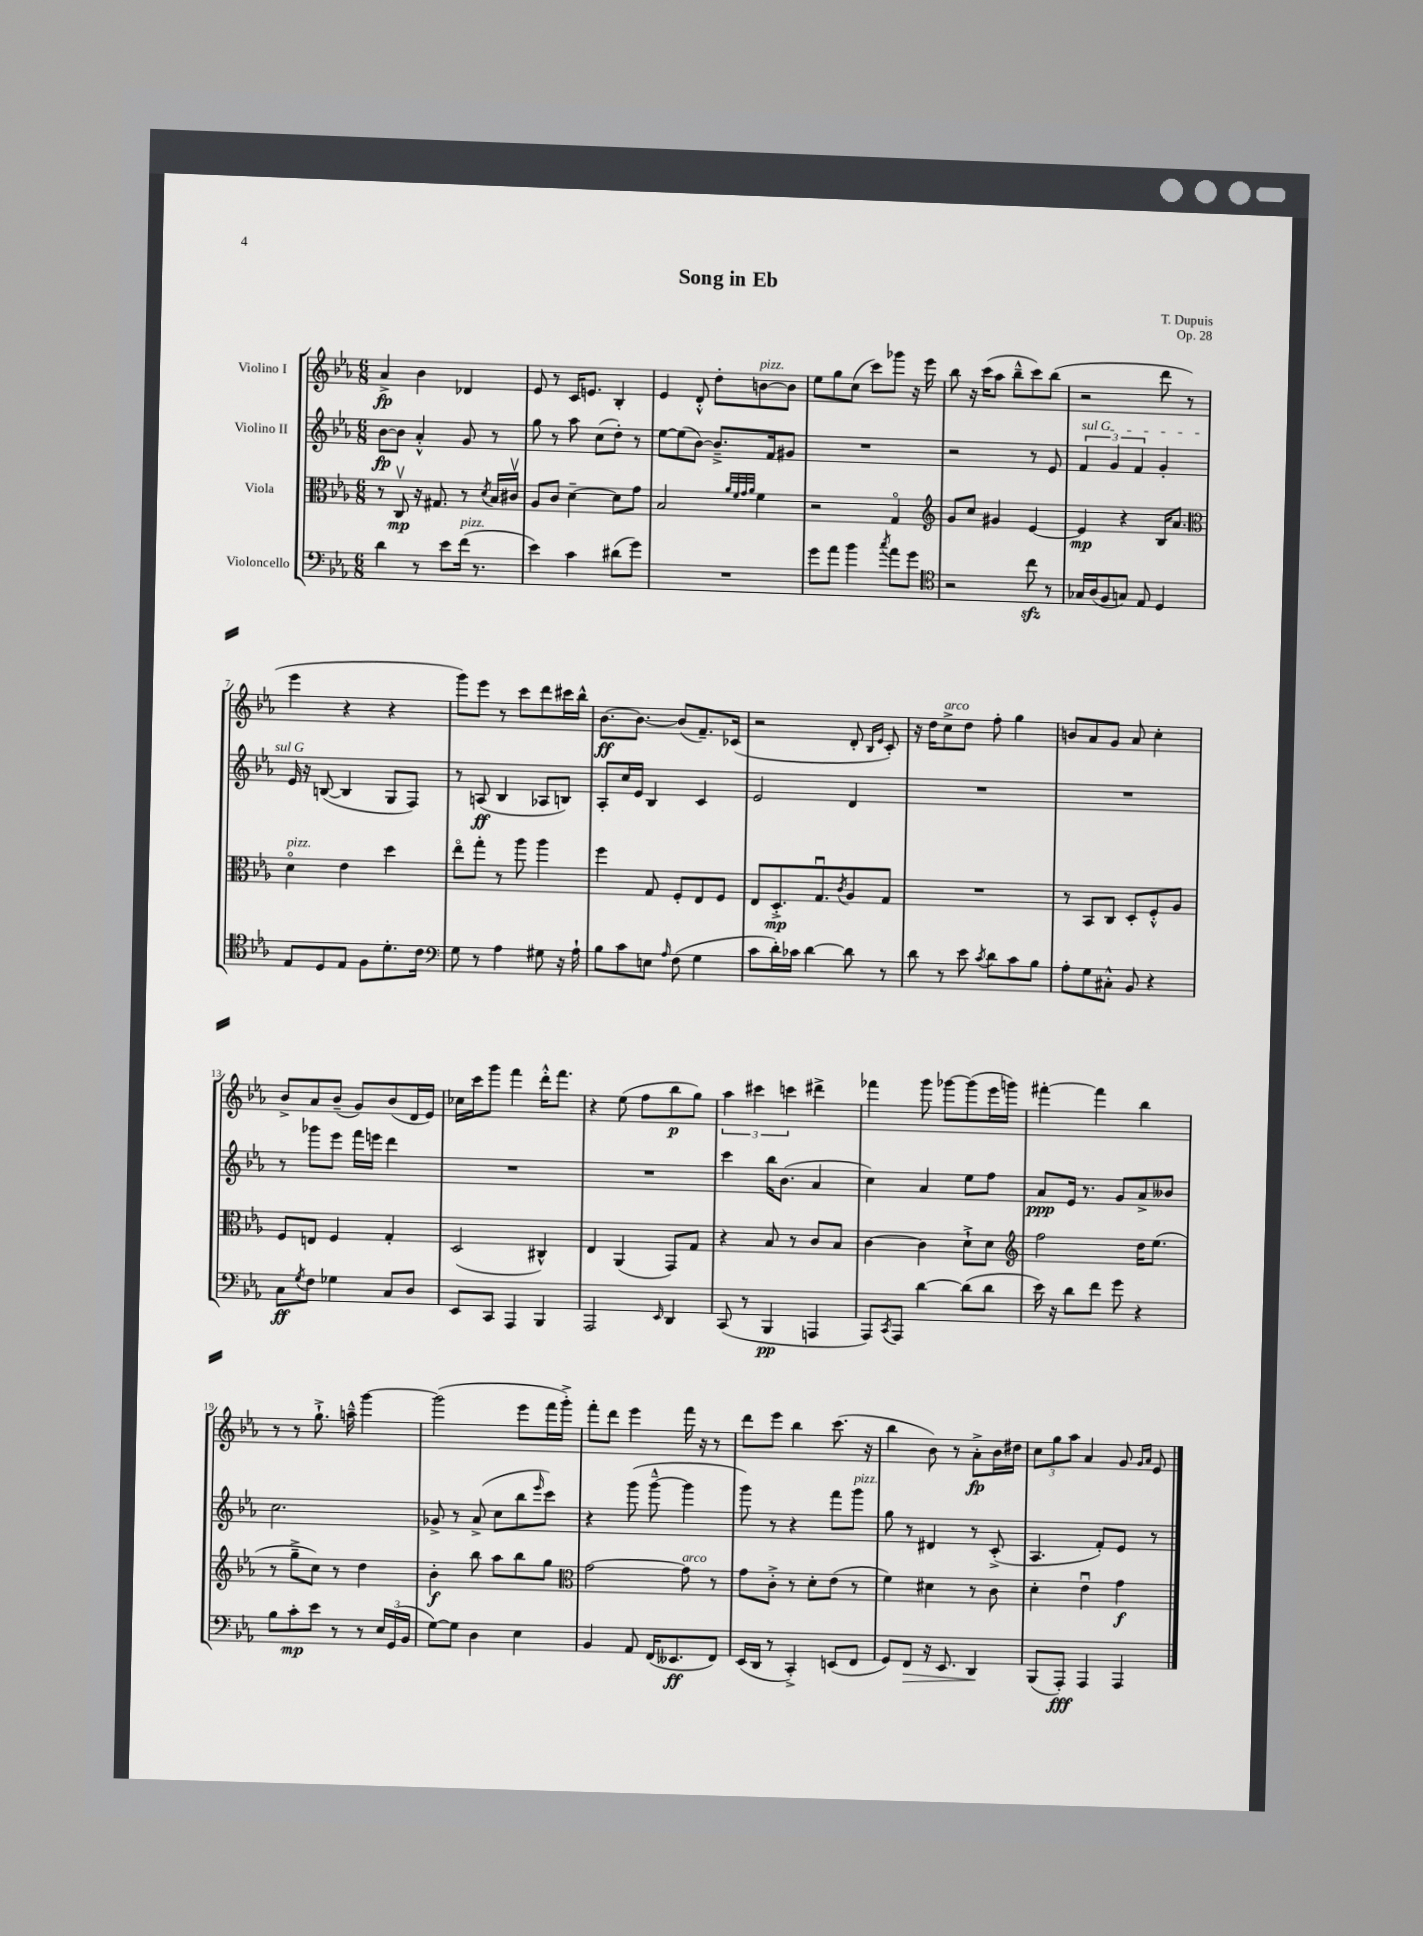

**kern	**dynam	**kern	**dynam	**kern	**dynam	**kern	**dynam
*part4	*part4	*part3	*part3	*part2	*part2	*part1	*part1
*staff4	*staff4	*staff3	*staff3	*staff2	*staff2	*staff1	*staff1
*I"Violoncello	*	*I"Viola	*	*I"Violino II	*	*I"Violino I	*
*clefF4	*	*clefC3	*	*clefG2	*	*clefG2	*
*k[b-e-a-]	*	*k[b-e-a-]	*	*k[b-e-a-]	*	*k[b-e-a-]	*
*M6/8	*	*M6/8	*	*M6/8	*	*M6/8	*
=1	=1	=1	=1	=1	=1	=1	=1
4d\	.	8r	.	[8b-\L	fp	4a-^/	fp
.	.	8Cv/	mp	8b-\J]	.	.	.
8r	.	16r	.	4a-'^^/	.	4b-\	.
.	.	8.G#X/	.	.	.	.	.
8e-\L	.	.	.	.	.	.	.
!LO:TX:a:i:t=pizz.	!	!	!	!	!	!	!
(16f\Jk	.	8r	.	8g/	.	4d-X/	.
8.r	.	.	.	.	.	.	.
.	.	8qd/	.	.	.	.	.
.	.	16B-/LL	.	8r	.	.	.
.	.	16c#Xv/JJ	.	.	.	.	.
=2	=2	=2	=2	=2	=2	=2	=2
4e-\)	.	8A-/L	.	8gg\	.	8e-/	.
.	.	8c/J	.	8r	.	8r	.
4c\	.	[4d~\	.	8aa-\	.	16c/KL	.
.	.	.	.	.	.	8.en/J	.
.	.	.	.	(8cc\L	.	.	.
(8d#X\L	.	8d\L]	.	8dd'\J)	.	4B-'/	.
8g\J)	.	8g\J	.	8r	.	.	.
=3	=3	=3	=3	=3	=3	=3	=3
2.r	.	2B-/	.	[8ee-\L	.	4e-/	.
.	.	.	.	(8ee-\]	.	.	.
.	.	.	.	[8b-\J)	.	8d'^^/	.
.	.	.	.	8.b-~^/L]	.	8dd'\L	.
.	.	32qqa-/LLL	.	.	.	.	.
.	.	32qqf/	.	.	.	.	.
.	.	32qqg/	.	.	.	.	.
.	.	32qqa-/JJJ	.	.	.	.	.
!	!	!	!	!	!	!LO:TX:a:i:t=pizz.	!
.	.	4f\	.	.	.	[8bn\	.
.	.	.	.	16f/k	.	.	.
.	.	.	.	8g#X/J	.	8b\J]	.
=4	=4	=4	=4	=4	=4	=4	=4
8g\L	.	2r	.	2.r	.	8ee-\L	.
8a-\J	.	.	.	.	.	8gg\	.
4b-\	.	.	.	.	.	(8cc\J	.
.	.	.	.	.	.	8ccc\L)	.
8qcc/	.	.	.	.	.	.	.
8a-\L	.	4G/	.	.	.	8ggg-X\J	.
8g\J	.	.	.	.	.	16r	.
.	.	.	.	.	.	16eee-\	.
=5	=5	=5	=5	=5	=5	=5	=5
*clefC4	*	*clefG2	*	*	*	*	*
2r	.	8g/L	.	2r	.	8bb-\	.
.	.	8cc/J	.	.	.	16r	.
.	.	.	.	.	.	(16ccc\KL	.
.	.	4g#X/	.	.	.	8aa-\J	.
.	.	.	.	.	.	8bb-~^^\L	.
8cczz\	.	[4e-/	.	8r	.	8ccc\)	.
8r	.	.	.	8e-/	.	(8bb-\J	.
=6	=6	=6	=6	=6	=6	=6	=6
!	!	!	!	!LO:TX:a:i:t=sul G	!	!	!
16G-X/LL	.	4e-/]	mp	6f/	.	2r	.
(16A-/J	.	.	.	.	.	.	.
8F/	.	.	.	.	.	.	.
.	.	.	.	6g/	.	.	.
8Gn/J)	.	4r	.	.	.	.	.
.	.	.	.	6f/	.	.	.
8E-/	.	.	.	.	.	.	.
4D/	.	16B-/KL	.	4g'/	.	8ddd\	.
.	.	8.a-/J	.	.	.	.	.
.	.	.	.	.	.	8r	.
!!LO:LB:g=z
=7	=7	=7	=7	=7	=7	=7	=7
*	*	*clefC3	*	*	*	*	*
!	!	!LO:TX:a:i:t=pizz.	!	!	!	!	!
8E-/L	.	4d\	.	16e-/	.	4eee-\	.
.	.	.	.	16r	.	.	.
8D/	.	.	.	([8Bn/	.	.	.
8E-/J	.	4e-\	.	4B/]	.	4r	.
8F\L	.	.	.	.	.	.	.
8.d'\	.	4dd\	.	8G/L	.	4r	.
.	.	.	.	8F/J)	.	.	.
16c\Jk	.	.	.	.	.	.	.
=8	=8	=8	=8	=8	=8	=8	=8
*clefF4	*	*	*	*	*	*	*
8G\	.	8ee-\L	.	8r	.	8ggg\L)	.
8r	.	8gg'\J	.	(8An/	ff	8eee-\J	.
4A-\	.	8r	.	4B-/	.	8r	.
.	.	8aa-\	.	.	.	8ccc\L	.
8G#X\	.	4aa-\	.	8A-X/L	.	8ddd\	.
16r	.	.	.	8Bn/J)	.	16ccc#X\L	.
16A-`\	.	.	.	.	.	16bb-^^\JJ	.
=9	=9	=9	=9	=9	=9	=9	=9
8B-\L	.	4ff\	.	8A-'/L	.	[8.b-\L	ff
8c\	.	.	.	16cc/L	.	.	.
.	.	.	.	16e-/JJ	.	8.b-\J_	.
8En\J	.	8G/	.	4B-/	.	.	.
16qqA-/	.	.	.	.	.	.	.
(8F\	.	8F'/L	.	.	.	(8b-/L]	.
4G\	.	8E-/	.	4c/	.	8.f~/)	.
.	.	8F/J	.	.	.	.	.
.	.	.	.	.	.	(16c-X/Jk	.
=10	=10	=10	=10	=10	=10	=10	=10
8c\L	.	8E-/L	.	2e-/	.	2r	.
16d'\L)	.	8.D'^/	mp	.	.	.	.
16c-X\JJ	.	.	.	.	.	.	.
[4d\	.	.	.	.	.	.	.
.	.	8.Gu/	.	.	.	.	.
.	.	8qc/	.	.	.	.	.
8d\]	.	8A-/	.	4d/	.	8d'/	.
.	.	.	.	.	.	16qqB-/LL	.
.	.	.	.	.	.	16qqe-/JJ	.
8r	.	8G/J	.	.	.	8c'/)	.
=11	=11	=11	=11	=11	=11	=11	=11
8d\	.	2.r	.	2.r	.	16r	.
.	.	.	.	.	.	16dd\KL	.
!	!	!	!	!	!	!LO:TX:a:i:t=arco	!
8r	.	.	.	.	.	8cc^\	.
8e-\	.	.	.	.	.	8dd\J	.
8qc/	.	.	.	.	.	.	.
8d\L	.	.	.	.	.	8ff'\	.
8c\	.	.	.	.	.	4gg\	.
8B-\J	.	.	.	.	.	.	.
=12	=12	=12	=12	=12	=12	=12	=12
8A-'\L	.	8r	.	2.r	.	8bn/L	.
8G\	.	8BB-/L	.	.	.	8a-/	.
8C#X'^^\J	.	8C/J	.	.	.	8g/J	.
8BB-/	.	8D'/L	.	.	.	8a-/	.
4r	.	8F'^^/	.	.	.	4cc'\	.
.	.	8A-/J	.	.	.	.	.
!!LO:LB:g=z
=13	=13	=13	=13	=13	=13	=13	=13
8C\L	ff	8F/L	.	8r	.	8b-^/L	.
8qG/	.	.	.	.	.	.	.
8F\J	.	8En/J	.	8ggg-X\L	.	8a-/	.
4G-X\	.	4F/	.	8eee-\J	.	(8b-~/J	.
.	.	.	.	16fff\LL	.	8g/L)	.
.	.	.	.	16eeen\JJ	.	.	.
8C/L	.	4G'/	.	4ddd\	.	(8b-/	.
8D/J	.	.	.	.	.	16d/L	.
.	.	.	.	.	.	16e-/JJ)	.
=14	=14	=14	=14	=14	=14	=14	=14
8EE-/L	.	(2D/	.	2.r	.	16cc-X\LL	.
.	.	.	.	.	.	16ccc\J	.
8CC/J	.	.	.	.	.	8ggg\J	.
4AAA-/	.	.	.	.	.	4fff\	.
4BBB-/	.	4C#X^^/)	.	.	.	16ddd'^^\KL	.
.	.	.	.	.	.	8.fff\J	.
=15	=15	=15	=15	=15	=15	=15	=15
2AAA-/	.	4E-/	.	2.r	.	4r	.
.	.	(4AA-/	.	.	.	(8ee-\	.
.	.	.	.	.	.	8ff\L	.
16qqEE-/	.	.	.	.	.	.	.
4DD/	.	8GG/L)	.	.	.	8bb-\	p
.	.	8G/J	.	.	.	8gg\J)	.
=16	=16	=16	=16	=16	=16	=16	=16
(8CC/	.	4r	.	4ccc\	.	6aa-\	.
8r	.	.	.	.	.	.	.
.	.	.	.	.	.	6ccc#X\	.
4BBB-/	pp	8B-/	.	16bb-\KL	.	.	.
.	.	.	.	(8.b-\J	.	.	.
.	.	.	.	.	.	6cccn\	.
.	.	8r	.	.	.	.	.
4AAAn/	.	8c/L	.	4a-/	.	4ddd#X^\	.
.	.	8B-/J	.	.	.	.	.
=17	=17	=17	=17	=17	=17	=17	=17
8AAA-/L)	.	[4c\	.	4cc\)	.	4fff-X\	.
8qCC/	.	.	.	.	.	.	.
8AAA-/J	.	.	.	.	.	.	.
[4d\	.	4c\]	.	4a-/	.	8ggg\	.
.	.	.	.	.	.	[8ggg-X\L	.
(8d\L]	.	8d`^\L	.	8ee-\L	.	(8ggg-\]	.
8d\J	.	8d\J	.	8ff\J	.	16eee-\L	.
.	.	.	.	.	.	16gggn\JJ)	.
=18	=18	=18	=18	=18	=18	=18	=18
*	*	*clefG2	*	*	*	*	*
16e-\)	.	2ff\	.	8a-/L	ppp	[4fff#X'\	.
16r	.	.	.	.	.	.	.
8d\L	.	.	.	16e-/Jk	.	.	.
.	.	.	.	8.r	.	.	.
8f\J	.	.	.	.	.	4fff#\]	.
8g\	.	.	.	8g/L	.	.	.
4r	.	16dd\KL	.	8a-^/	.	4bb-\	.
.	.	(8.ee-\J	.	.	.	.	.
.	.	.	.	8b--X/J	.	.	.
!!LO:LB:g=z
=19	=19	=19	=19	=19	=19	=19	=19
8B-\L	.	8r	.	2.cc\	.	8r	.
8c'\	mp	8gg~^\L	.	.	.	8r	.
8e-\J	.	8cc\J)	.	.	.	8.gg`^\	.
8r	.	8r	.	.	.	.	.
.	.	.	.	.	.	16aan~^^\	.
8r	.	4dd\	.	.	.	[4ggg\	.
24E-/LL	.	.	.	.	.	.	.
(24GG/	.	.	.	.	.	.	.
24BB-/JJ	.	.	.	.	.	.	.
=20	=20	=20	=20	=20	=20	=20	=20
[8G\L)	.	4b-'\	f	8g-X^/	.	(2ggg\]	.
8G\J]	.	.	.	8r	.	.	.
4D\	.	8bb-\	.	(8a-^/	.	.	.
.	.	8aa-\L	.	8cc\L	.	.	.
4E-\	.	8bb-\	.	8bb-\	.	8eee-\L	.
.	.	.	.	16qqeee-/	.	.	.
.	.	8gg\J	.	8ccc\J)	.	16fff\L	.
.	.	.	.	.	.	16ggg'^\JJ)	.
=21	=21	=21	=21	=21	=21	=21	=21
*	*	*clefC3	*	*	*	*	*
4BB-/	.	[2g\	.	4r	.	8fff'\L	.
.	.	.	.	.	.	8ddd\J	.
8AA-/	.	.	.	(8ggg\	.	4eee-\	.
(16FF/KL	.	.	.	[8ggg~^^\	.	.	.
8.EE--X/	ff	.	.	.	.	.	.
!	!	!LO:TX:a:i:t=arco	!	!	!	!	!
.	.	8g\]	.	4ggg\]	.	16fff\	.
.	.	.	.	.	.	16r	.
8FF/J)	.	8r	.	.	.	8r	.
=22	=22	=22	=22	=22	=22	=22	=22
(16EE-/LL	.	8g\L	.	8ggg\)	.	8ddd\L	.
16DD/JJ	.	.	.	.	.	.	.
8r	.	8c'^\J	.	8r	.	8eee-\J	.
4CC'^/)	.	8r	.	4r	.	4bb-\	.
.	.	8d'\L	.	.	.	.	.
(8EEn/L	.	(8e-\J	.	8fff\L	.	(8.ccc\	.
!	!	!	!	!LO:TX:a:i:t=pizz.	!	!	!
8FF/J	.	8r	.	8ggg\J	.	.	.
.	.	.	.	.	.	16r	.
=23	=23	=23	=23	=23	=23	=23	=23
8GG/L)	.	4f\)	.	8gg\	.	4bb-\	.
!	!LO:HP:b	!	!	!	!	!	!
8FF/J	>	.	.	8r	.	.	.
16r	.	4d#X\	.	4d#X/	.	8b-\)	.
8.EE-/	.	.	.	.	.	.	.
.	.	.	.	.	.	8r	.
4DD/	.	8r	.	8r	.	8a-'^\L	fp
.	.	8c\	.	(8c'^/	.	16b-\L	.
.	.	.	.	.	.	16dd#X\JJ	.
.	]	.	.	.	.	.	.
=24	=24	=24	=24	=24	=24	=24	=24
(8BBB-/L	.	4d'\	.	4.A-/	.	12cc\L	.
.	.	.	.	.	.	12gg\	.
8AAA-'/J)	fff	.	.	.	.	.	.
.	.	.	.	.	.	12aa-\J	.
4AAA-/	.	4e-u\	.	.	.	4a-/	.
.	.	.	.	8f'/L)	.	.	.
4AAA-/	.	4g\	f	8e-/J	.	8g/	.
.	.	.	.	.	.	16qqg/LL	.
.	.	.	.	.	.	16qqa-/JJ	.
.	.	.	.	8r	.	8e-/	.
==	==	==	==	==	==	==	==
*-	*-	*-	*-	*-	*-	*-	*-
